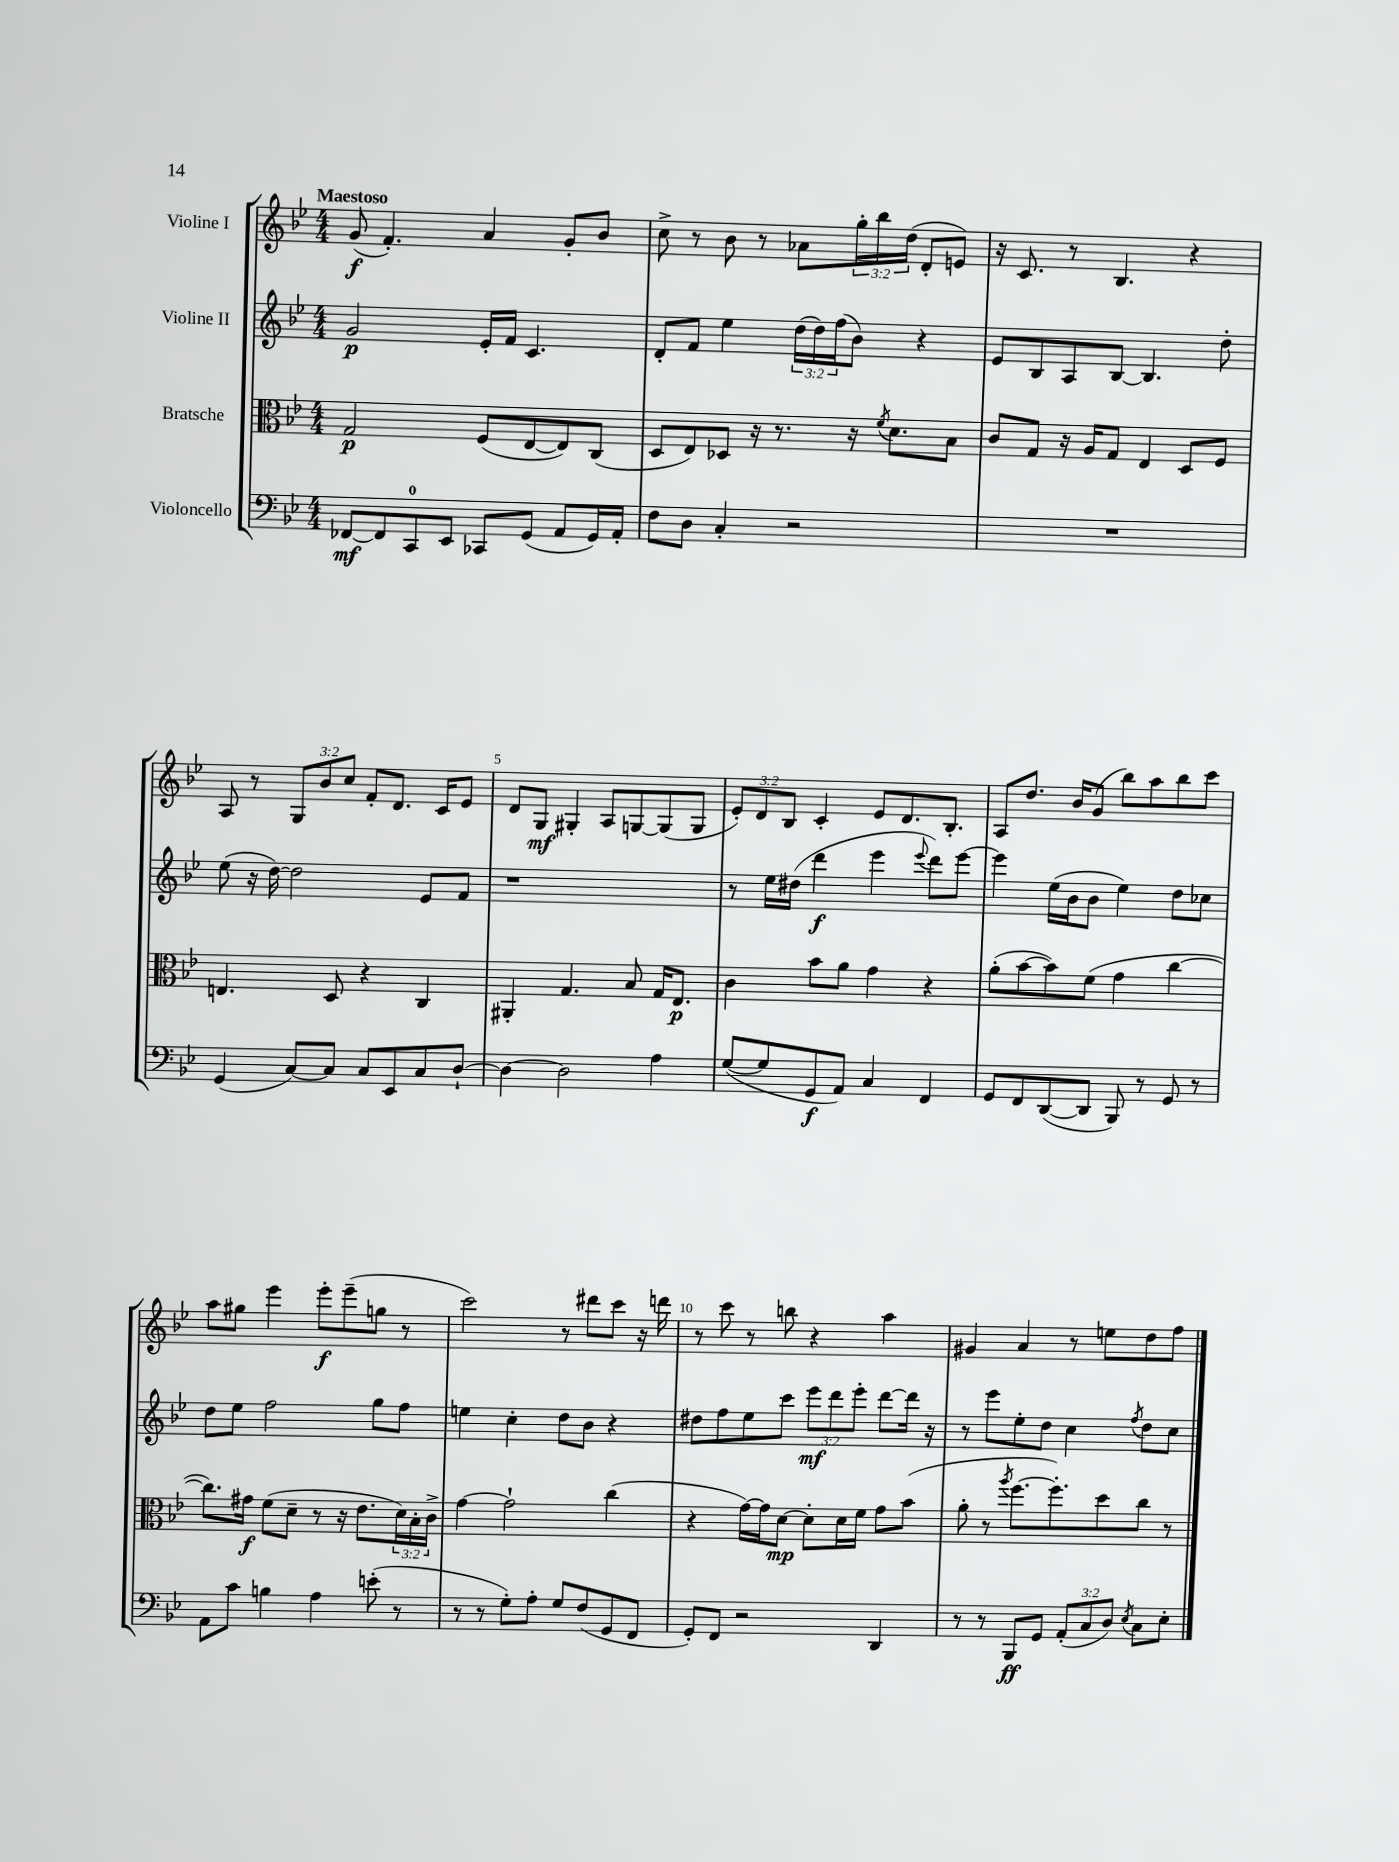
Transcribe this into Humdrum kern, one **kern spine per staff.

**kern	**kern	**kern	**kern
*staff4	*staff3	*staff2	*staff1
*clefF4	*clefC3	*clefG2	*clefG2
*k[b-e-]	*k[b-e-]	*k[b-e-]	*k[b-e-]
*M4/4	*M4/4	*M4/4	*M4/4
[8FF-	2G	2g	(8g
8FF-]	.	.	4.f')
8CC	.	.	.
8EE-	.	.	.
8CC-	(8F	16e-'	4a
.	.	16f	.
(8GG	[8E-	4.c	.
8AA	8E-])	.	8g'
16GG)	(8C	.	8b-
16AA'	.	.	.
=	=	=	=
8F	8D	8d'	8cc^
8D	8E-)	8f	8r
4C'	8D-	4ee-	8b-
.	16r	.	8r
.	8.r	.	.
2r	.	(24dd	8a-
.	.	24dd)	.
.	.	(24ff	.
.	16r	8b-)	24gg'
.	.	.	24bb-
.	8qf	.	.
.	8.d	.	.
.	.	.	(24dd
.	.	4r	8d'
.	8B-	.	8e)
=	=	=	=
1r	8c	8e-	16r
.	.	.	8.c
.	8G	8B-	.
.	16r	8A	8r
.	16A	.	.
.	8G	[8B-	4.B-
.	4E-	4.B-]	.
.	8D	.	4r
.	8F	8dd'	.
=	=	=	=
(4GG	4.E	(8ee-	8A
.	.	16r	8r
.	.	[16dd)	.
[8C)	.	2dd]	12G
.	.	.	12b-
8C]	8D	.	.
.	.	.	12cc
8C	4r	.	8f'
8EE-	.	.	8.d
8C	4C	8e-	.
.	.	.	16c
[8D`	.	8f	8e-
=	=	=	=
4D_	4AA#'	1r	8d
.	.	.	8G
2D]	4.G	.	4G#'
.	.	.	8A
.	8B-	.	[8G
4A	16G	.	(8G]
.	8.E-	.	.
.	.	.	8G
=	=	=	=
([8G	4c	8r	12e-')
.	.	.	12d
8G]	.	16ee-	.
.	.	.	12B-
.	.	(16dd#	.
8GG	8b-	4ddd	4c'
8AA)	8a	.	.
4C	4g	4eee-	8e-
.	.	.	8.d
.	.	8qqeee-	.
4FF	4r	8ddd)	.
.	.	.	8.B-'
.	.	[8eee-	.
=	=	=	=
8GG	(8a'	4eee-]	8A
8FF	[8b-	.	8.dd
([8DD	8b-])	(16ee-	.
.	.	16b-	16b-
8DD]	(8f	8b-	(8g
8BBB-)	4g	4ee-)	8bb-)
8r	.	.	8aa
8GG	[4cc	8dd	8bb-
8r	.	8cc-	8ccc
=	=	=	=
8AA	8.cc])	8dd	8aa
8c	.	8ee-	8gg#
.	16g#	.	.
4B	(8f	2ff	4eee-
.	8d~	.	.
4A	8r	.	8eee-'
.	16r	.	(8eee-~
.	8.e-	.	.
(8e'	.	8gg	8gg
8r	24d)	8ff	8r
.	24B-'	.	.
.	24c^	.	.
=	=	=	=
8r	[4g	4ee	2ccc)
8r	.	.	.
8G')	2g`]	4cc'	.
8A'	.	.	.
8G	.	8dd	8r
(8F	.	8b-	8ddd#
8GG	(4cc	4r	8ccc
8FF	.	.	16r
.	.	.	16ddd
=	=	=	=
8GG')	4r	8dd#	8r
8FF	.	8ff	8ccc
2r	[16g)	8ee-	8r
.	16g]	.	.
.	[8d	8ccc	8bb
.	8d']	12eee-	4r
.	.	12ddd	.
.	16d	.	.
.	.	12eee-'	.
.	16f	.	.
4DD	8g	[8ddd	4aa
.	(8b-	16ddd]	.
.	.	16r	.
=	=	=	=
8r	8a'	8r	4g#
8r	8r	8eee-	.
.	8qaa	.	.
8BBB-	[8.ff	8ee-'	4a
8GG	.	8dd	.
.	8.ff'])	.	.
(12AA'	.	4cc	8r
12C	.	.	.
.	8dd	.	8ee
12D)	.	.	.
8qE-	.	8qff	.
8C	8cc	8dd	8dd
8E-'	8r	8cc	8ff
==	==	==	==
*-	*-	*-	*-
